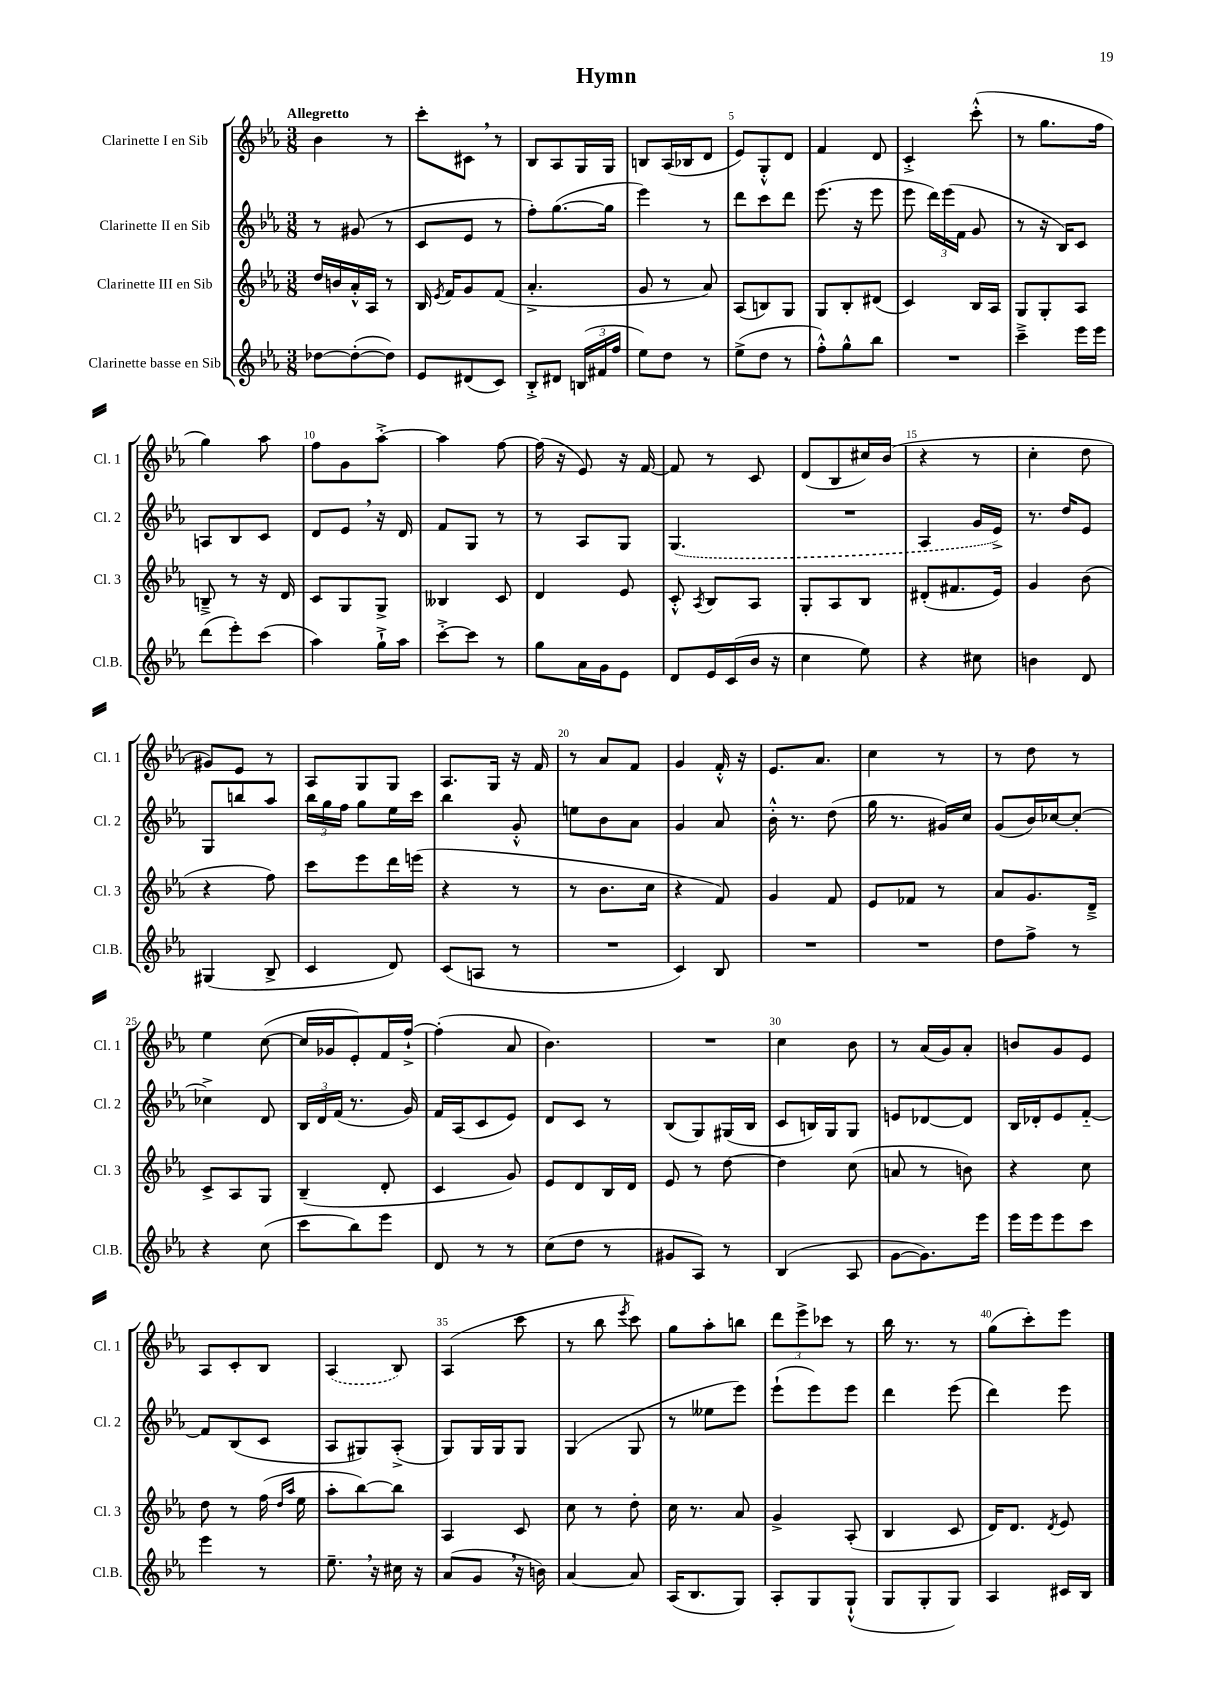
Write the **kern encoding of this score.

**kern	**kern	**kern	**kern
*part4	*part3	*part2	*part1
*staff4	*staff3	*staff2	*staff1
*I"Clarinette basse en Sib	*I"Clarinette III en Sib	*I"Clarinette II en Sib	*I"Clarinette I en Sib
*I'Cl.B.	*I'Cl. 3	*I'Cl. 2	*I'Cl. 1
*clefG2	*clefG2	*clefG2	*clefG2
*k[b-e-a-]	*k[b-e-a-]	*k[b-e-a-]	*k[b-e-a-]
*M3/8	*M3/8	*M3/8	*M3/8
=1	=1	=1	=1
!	!	!	!LO:TX:a:B:t=Allegretto
[8dd-X\L	16dd/LL	8r	4b-\
.	16bn/	.	.
(8dd-'\_	16a-'^^/	(8g#X/	.
.	16A-/JJ	.	.
8dd-\J])	8r	8r	8r
=2	=2	=2	=2
8e-/L	16B-/	8c/L	8ccc'\L
.	8qe-/	.	.
.	16f/KL	.	.
(8d#X/	8g/	8e-/J	8c#X,\J
8c/J)	(8f/J	8r	8r
=3	=3	=3	=3
8B-'^/L	4.a-'^/	8ff'\L)	8B-/L
8d#X/J	.	([8.gg\	8A-/
(24Bn/LL	.	.	16G/L
24f#X/	.	.	.
.	.	16gg\Jk]	16G/JJ
24ff/JJ	.	.	.
=4	=4	=4	=4
8ee-\L)	8g/	4eee-\)	8Bn/L
8dd\J	8r	.	(16A-/L
.	.	.	16B-X/J
8r	8a-/)	8r	8d/J
=5	=5	=5	=5
(8ee-^\L	(8A-/L	8ddd\L	8e-/L)
8dd\J	8Bn/)	8ccc\	8G'^^/
8r	8G/J	8ddd\J	8d/J
=6	=6	=6	=6
8ff'^^\L)	8G/L	(8.eee-\	4f/
8gg^^\	8B-'/	.	.
.	.	16r	.
8bb-\J	(8d#X/J	8eee-\	8d/
=7	=7	=7	=7
4.r	4c/)	8eee-\	4c'^/
.	.	24ddd\LL)	.
.	.	(24eee-\	.
.	.	24f\JJ	.
.	16B-/LL	8g/	(8ccc'^^\
.	16A-/JJ	.	.
=8	=8	=8	=8
4ccc~^\	8G/L	8r	8r
.	8G'/	16r	8.gg\L
.	.	16B-/KL)	.
16eee-\LL	8A-/J	8c/J	.
16eee-\JJ	.	.	16ff\Jk
!!LO:LB:g=z
=9	=9	=9	=9
(8ddd\L	8Bn~^/	8An/L	4gg\)
8eee-'\)	8r	8B-/	.
(8ccc\J	16r	8c/J	8aa-\
.	16d/	.	.
=10	=10	=10	=10
4aa-\)	8c/L	8d/L	8ff\L
.	8G/	8e-,/J	8g\
16gg`^\LL	8G^/J	16r	[8aa-'^\J
16aa-\JJ	.	16d/	.
=11	=11	=11	=11
[8ccc'^\L	4B--X/	8f/L	4aa-\]
8ccc\J]	.	8G/J	.
8r	8c/	8r	[8ff\
=12	=12	=12	=12
8gg\L	4d/	8r	(16ff\]
.	.	.	16r
16a-\L	.	8A-/L	8e-/)
16g\J	.	.	.
8e-\J	8e-/	8G/J	16r
.	.	.	[16f/
=13	=13	=13	=13
8d/L	8c'^^/	(4.G/	8f/]
.	8qA-/	.	.
16e-/L	8B-/L	.	8r
(16c/	.	.	.
16b-/JJ	8A-/J	.	8c/
16r	.	.	.
=14	=14	=14	=14
4cc\	8G'/L	4.r	(8d/L
.	8A-/	.	8B-/
8ee-\)	8B-/J	.	16cc#X/L)
.	.	.	(16b-/JJ
=15	=15	=15	=15
4r	(8d#X'/L	4A-/	4r
.	8.f#X/	.	.
8cc#X\	.	16g/LL	8r
.	16e-/Jk)	16e-^/JJ)	.
=16	=16	=16	=16
4bn\	4g/	8.r	4cc'\
.	.	16dd/KL	.
8d/	(8b-\	8e-/J	8dd\
!!LO:LB:g=z
=17	=17	=17	=17
(4G#X/	4r	8G/L	8g#X/L)
.	.	8bbn/	8e-/J
8B-^/	8ff\)	8aa-/J	8r
=18	=18	=18	=18
4c/	8ccc\L	24bb-\LL	8A-/L
.	.	24gg\	.
.	.	24ff\JJ	.
.	8eee-\	8gg\L	8G/
8d/)	16ddd\L	16ee-\L	8G/J
.	(16eeen\JJ	16ccc\JJ	.
=19	=19	=19	=19
(8c/L	4r	4bb-\	8.A-/L
8An/J	.	.	.
.	.	.	16G/Jk
8r	8r	8g'^^/	16r
.	.	.	16f/
=20	=20	=20	=20
4.r	8r	8een\L	8r
.	8.b-\L	8b-\	8a-/L
.	.	8a-\J	8f/J
.	16cc\Jk	.	.
=21	=21	=21	=21
4c/)	4r	4g/	4g/
8B-/	8f/)	8a-/	16f'^^/
.	.	.	16r
=22	=22	=22	=22
4.r	4g/	16b-'^^\	8.e-/L
.	.	8.r	.
.	.	.	8.a-/J
.	8f/	(8dd\	.
=23	=23	=23	=23
4.r	8e-/L	16gg\	4cc\
.	.	8.r	.
.	8f-X/J	.	.
.	8r	16g#X/LL)	8r
.	.	16cc/JJ	.
=24	=24	=24	=24
8dd\L	8a-/L	(8g/L	8r
8ff^\J	8.g/	16b-/L)	8dd\
.	.	[16cc-X/J	.
8r	.	8cc-'/J_	8r
.	16d~^/Jk	.	.
!!LO:LB:g=z
=25	=25	=25	=25
4r	8c^/L	4cc-X^\]	4ee-\
.	8A-/	.	.
(8cc\	8G/J	8d/	([8cc\
=26	=26	=26	=26
8ccc\L	(4B-~/	24B-/LL	16cc/LL]
.	.	24d/	.
.	.	.	16g-X/J
.	.	(24f/JJ	.
8bb-\)	.	8.r	8e-'/)
8eee-\J	8d'/	.	16f/L
.	.	16g/)	[16ff`^/JJ
=27	=27	=27	=27
8d/	4c/	16f/LL	(4ff'\]
.	.	(16A-/J	.
8r	.	8c/	.
8r	8g/)	8e-/J)	8a-/
=28	=28	=28	=28
(8cc\L	8e-/L	8d/L	4.b-\)
8dd\J	8d/	8c/J	.
8r	16B-/L	8r	.
.	16d/JJ	.	.
=29	=29	=29	=29
8g#X/L	8e-/	(8B-/L	4.r
8A-/J)	8r	8G/)	.
8r	[8dd\	(16G#X/L	.
.	.	16B-/JJ	.
=30	=30	=30	=30
(4B-/	4dd\]	8c/L	4cc\
.	.	16Bn/L)	.
.	.	16G/J	.
8A-/	(8cc\	8G/J	8b-\
=31	=31	=31	=31
[8g\L	8an/	8en/L	8r
8.g\])	8r	[8d-X/	(16a-/LL
.	.	.	16g/J)
.	8bn\)	8d-/J]	8a-'/J
16eee-\Jk	.	.	.
=32	=32	=32	=32
16eee-\LL	4r	16B-/LL	8bn/L
16eee-\J	.	16d-X'/J	.
8eee-\	.	8e-/	8g/
8ccc\J	8cc\	[8f/J	8e-/J
!!LO:LB:g=z
=33	=33	=33	=33
4eee-\	8dd\	8f/L]	8A-/L
.	8r	(8B-/	8c'/
8r	(16ff\	8c/J	8B-/J
.	16qqdd/LL	.	.
.	16qqaa-/JJ	.	.
.	16ee-\	.	.
=34	=34	=34	=34
8.ee-~,\	8aa-'\L	8A-/L	(4A-/
.	[8bb-\)	8G#X/)	.
16r	.	.	.
16cc#X\	8bb-\J]	(8A-'^/J	8B-/)
16r	.	.	.
=35	=35	=35	=35
(8a-/L	4A-/	8G/L)	(4A-/
8g,/J	.	16G/L	.
.	.	16G/J	.
16r	8c/	8G/J	8ccc\
16bn\)	.	.	.
=36	=36	=36	=36
[4a-/	8cc\	(4G/	8r
.	8r	.	8bb-\
.	.	.	8qeee-/
8a-/]	8dd'\	8G/	8ccc\)
=37	=37	=37	=37
(16A-/KL	16cc\	8r	8gg\L
8.B-/	8.r	.	.
.	.	8ee--X\L	8aa-'\
8G/J)	8a-/	8eee-\J)	8bbn\J
=38	=38	=38	=38
8A-'/L	4g^/	(8eee-`\L	12ddd\L
.	.	.	12eee-^\
8G/	.	8eee-\)	.
.	.	.	12ccc-X\J
(8G`^^/J	(8A-'/	8eee-\J	8r
=39	=39	=39	=39
8G/L	4B-/	4ddd\	16bb-\
.	.	.	8.r
8G'/	.	.	.
8G/J)	8c/	(8eee-\	8r
=40	=40	=40	=40
4A-/	16d/KL)	4ddd\)	(8gg\L
.	8.d/J	.	.
.	.	.	8ccc'\)
.	8qd/	.	.
16c#X/LL	8e-/	8eee-\	8eee-\J
16B-/JJ	.	.	.
==	==	==	==
*-	*-	*-	*-
